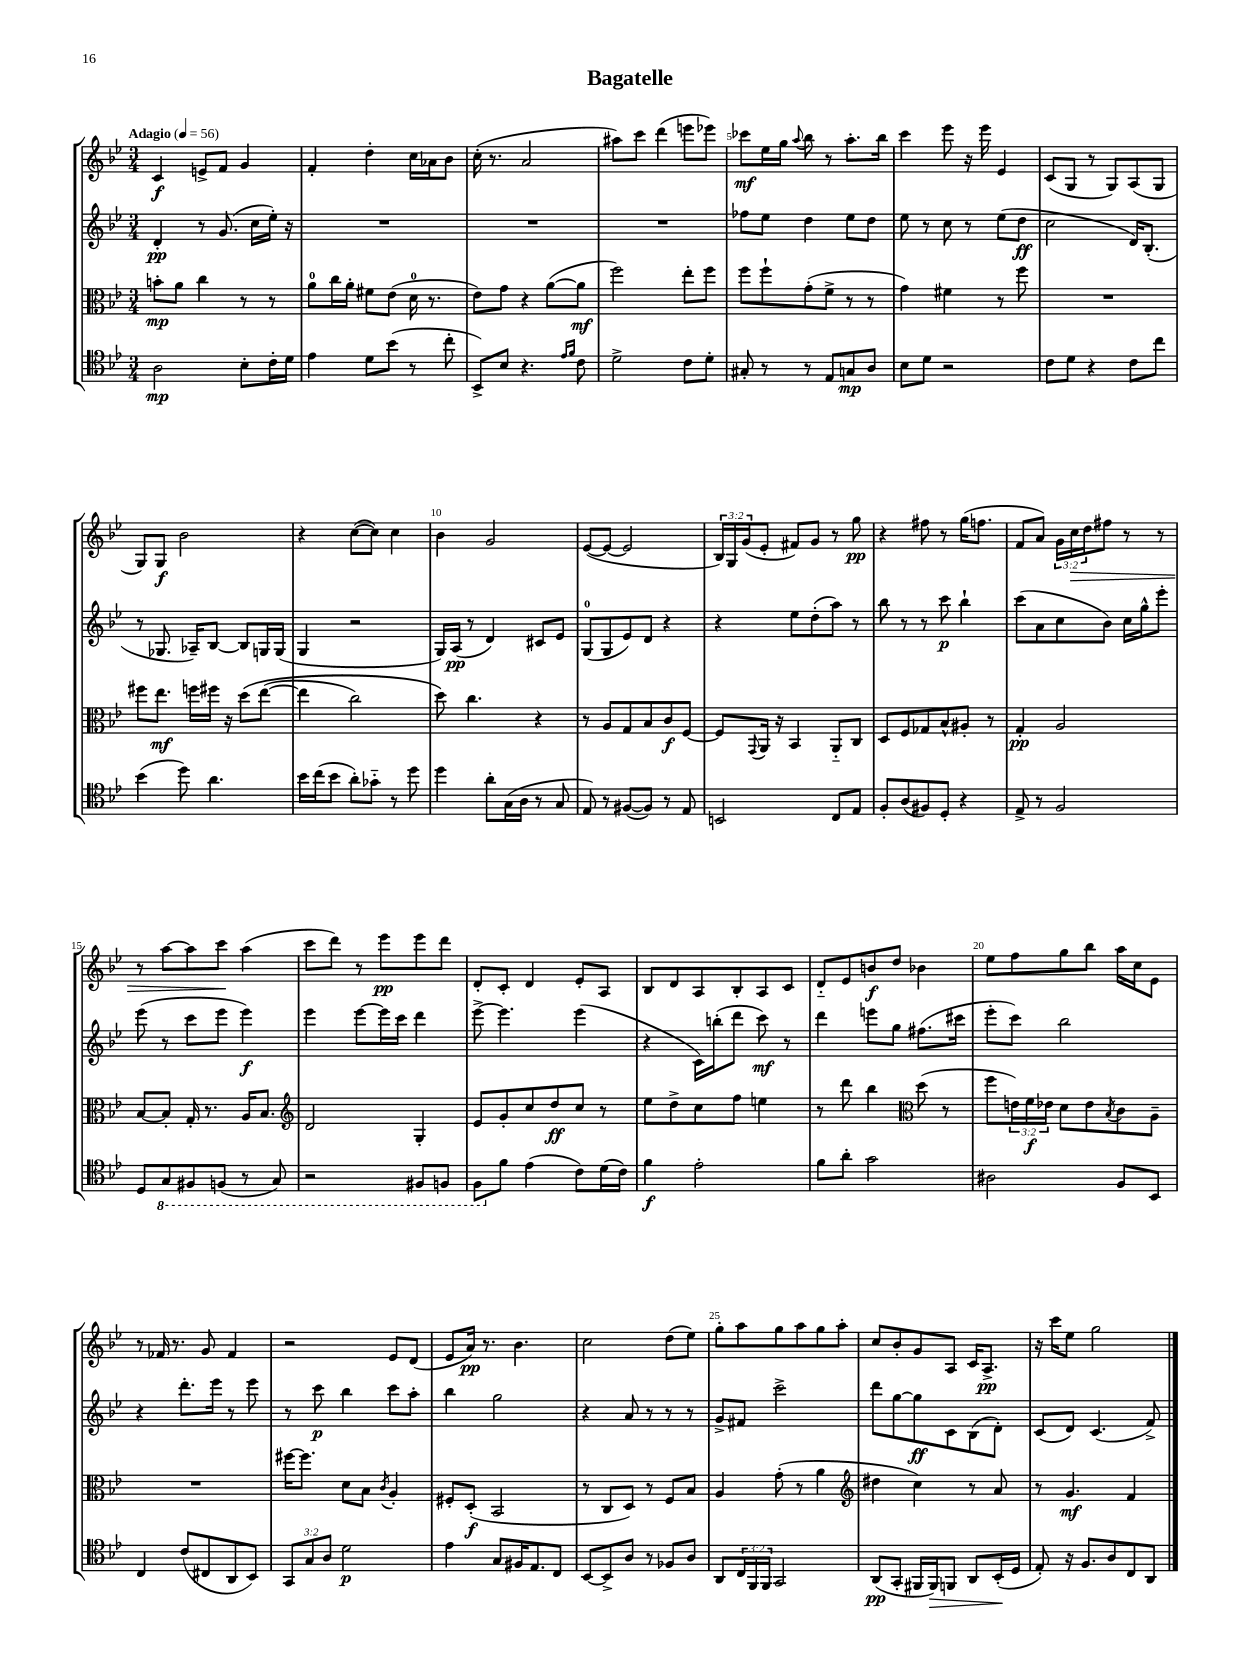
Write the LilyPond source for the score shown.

\header { title = "Bagatelle" }
<<
\new StaffGroup <<
\new Staff = "s0" {
    \clef treble \key bes \major \numericTimeSignature \time 3/4 \override Staff.TupletNumber.text = #tuplet-number::calc-fraction-text \tempo "Adagio" 4 = 56
    c'4\f e'8-> f'8 g'4 |
    f'4-. d''4-. c''16 aes'16 bes'8 |
    c''16-.( r8. a'2 |
    ais''8) c'''8 d'''4( e'''8 ees'''8) |
    ces'''8\mf ees''16 g''16 \appoggiatura { a''8 } bes''8 r8 a''8.-. bes''16 |
    c'''4 ees'''8 r16 ees'''16 ees'4 |
    c'8( g8 r8 g8) a8( g8 |
    g8) g8\f bes'2 |
    r4 c''8~( c''8) c''4 |
    bes'4 g'2 |
    ees'8~( ees'8~ ees'2 |
    \tuplet 3/2 { bes16) g16 g'16( } ees'8-. fis'8) g'8 r8 g''8\pp |
    r4 fis''8 r8 g''16( f''8. |
    f'8 a'8) \tuplet 3/2 { g'16 c''16\> d''16 } fis''8 r8 r8 |
    r8 a''8~ a''8 c'''8\! a''4( |
    c'''8 d'''8) r8 ees'''8\pp ees'''8 d'''8 |
    d'8-. c'8-. d'4 ees'8-. a8 |
    bes8 d'8 a8 bes8-. a8 c'8 |
    d'8-_ ees'8 b'8\f d''8 bes'4 |
    ees''8 f''8 g''8 bes''8 a''16 c''16 ees'8 |
    r8 fes'16 r8. g'8 fes'4 |
    r2 ees'8 d'8( |
    ees'8 a'16\pp) r8. bes'4. |
    c''2 d''8( ees''8) |
    g''8-. a''8 g''8 a''8 g''8 a''8-. |
    c''8 bes'8-. g'8 a8 c'16 a8.->\pp |
    r16 c'''16 ees''8 g''2 \bar "|." |
}
\new Staff = "s1" {
    \clef treble \key bes \major \numericTimeSignature \time 3/4
    d'4-.\pp r8 g'8.( c''16 ees''16-.) r16 |
    R2. |
    R2. |
    R2. |
    fes''8 ees''8 d''4 ees''8 d''8 |
    ees''8 r8 c''8 r8 ees''8( d''8\ff |
    c''2 d'16) bes8.-.( |
    r8 ges8. aes16--) bes8~ bes8 g16 g16( |
    g4 r2 |
    g16) a16\pp( r8 d'4) cis'8 ees'8 |
    g8-0( g8 ees'8) d'8 r4 |
    r4 ees''8 d''8-.( a''8) r8 |
    bes''8 r8 r8 c'''8\p bes''4-! |
    c'''8( a'8 c''8 bes'8) c''16 g''16-^ ees'''8-. |
    ees'''8( r8 c'''8 ees'''8 ees'''4\f) |
    ees'''4 ees'''8~ ees'''16 c'''16 d'''4 |
    ees'''8~-> ees'''4. ees'''4( |
    r4 c'16) b''16-.( d'''8 c'''8\mf) r8 |
    d'''4 e'''8 g''8 fis''8.( cis'''16 |
    ees'''8-. c'''8) bes''2 |
    r4 d'''8.-. ees'''16 r8 ees'''8 |
    r8 c'''8\p bes''4 c'''8 a''8-. |
    bes''4 g''2 |
    r4 a'8 r8 r8 r8 |
    g'8-> fis'8 c'''2-> |
    d'''8 g''8~ g''8\ff c'8 bes8( d'8-.) |
    c'8( d'8) c'4.( f'8->) \bar "|." |
}
\new Staff = "s2" {
    \clef alto \key bes \major \numericTimeSignature \time 3/4 \override Staff.TupletNumber.text = #tuplet-number::calc-fraction-text
    b'8-.\mp a'8 c''4 r8 r8 |
    a'8-0 c''16 a'16-. fis'8 ees'8( d'16-0 r8. |
    ees'8) g'8 r4 a'8~( a'8\mf |
    f''2) ees''8-. f''8 |
    f''8 f''8-! g'8-.( f'8-> r8 r8 |
    g'4) fis'4 r8 f''8 |
    R2. |
    fis''8 ees''8.\mf f''16 fis''16 r16 d''8\( ees''8~( |
    ees''4 c''2) |
    d''8\) c''4. r4 |
    r8 a8 g8 bes8 c'8\f f8~ |
    f8 \appoggiatura { g,8 } a,16 r16 bes,4 a,8-_ c8 |
    d8 f8 ges8 bes8-^ ais8-. r8 |
    g4-.\pp a2 |
    bes8~ bes8-. g16-. r8. a16 bes8. |
    \clef treble d'2 g4-. |
    ees'8 g'8-. c''8 d''8\ff c''8 r8 |
    ees''8 d''8-> c''8 f''8 e''4 |
    r8 d'''8 bes''4 \clef alto d''8( r8 |
    f''8 \tuplet 3/2 { e'16) f'16\f ees'16 } d'8 ees'8 \acciaccatura { bes8 } c'8 a8-- |
    R2. |
    fis''16~ fis''8. d'8 bes8 \acciaccatura { c'8 } a4-. |
    fis8-. d8-.\f( bes,2 |
    r8 c8 d8) r8 f8 bes8 |
    a4 g'8-.( r8 a'4 |
    \clef treble dis''4 c''4) r8 a'8 |
    r8 g'4.\mf f'4 \bar "|." |
}
\new Staff = "s3" {
    \clef tenor \key bes \major \numericTimeSignature \time 3/4 \override Staff.TupletNumber.text = #tuplet-number::calc-fraction-text
    a2\mp bes8-. c'16-. d'16 |
    ees'4 d'8 bes'8( r8 c''8-. |
    bes,8->) bes8 r4. \grace { ees'16 f'16 } c'8 |
    d'2-> c'8 d'8-. |
    gis8-. r8 r8 ees8 g8\mp a8 |
    bes8 d'8 r2 |
    c'8 d'8 r4 c'8 c''8 |
    bes'4( d''8) a'4. |
    bes'16 c''16( bes'8 a'8-.) ges'8-_ r8 d''8 |
    d''4 a'8-. g16( a16 r8 g8 |
    ees8) r8 fis8~( fis8) r8 ees8 |
    b,2 c8 ees8 |
    f8-. a8( fis8) d8-. r4 |
    ees8-> r8 f2 |
    d8 \ottava #-1 g,8 fis,8 f,8( r8 g,8) |
    r2 fis,8 f,8 |
    f,8 \ottava #0 f'8 ees'4( c'8) d'16( c'16) |
    f'4\f ees'2-. |
    f'8 a'8-. g'2 |
    ais2 f8 bes,8 |
    c4 c'8( cis8 a,8 bes,8) |
    \tuplet 3/2 { g,8 g8 a8 } d'2\p |
    ees'4 g8 fis16 ees8. c8 |
    bes,8~ bes,8-> a8 r8 fes8 a8 |
    a,8 \tuplet 3/2 { c16 f,16 f,16 } g,2 |
    a,8\pp( g,8-. fis,16 fis,16\>) f,8 a,8 bes,16-.\!( d16 |
    ees8-.) r16 f8. a8 c8 a,8 \bar "|." |
}
>>
>>
\layout { \context { \Score \override BarNumber.break-visibility = ##(#f #t #t) barNumberVisibility = #(every-nth-bar-number-visible 5) } }
